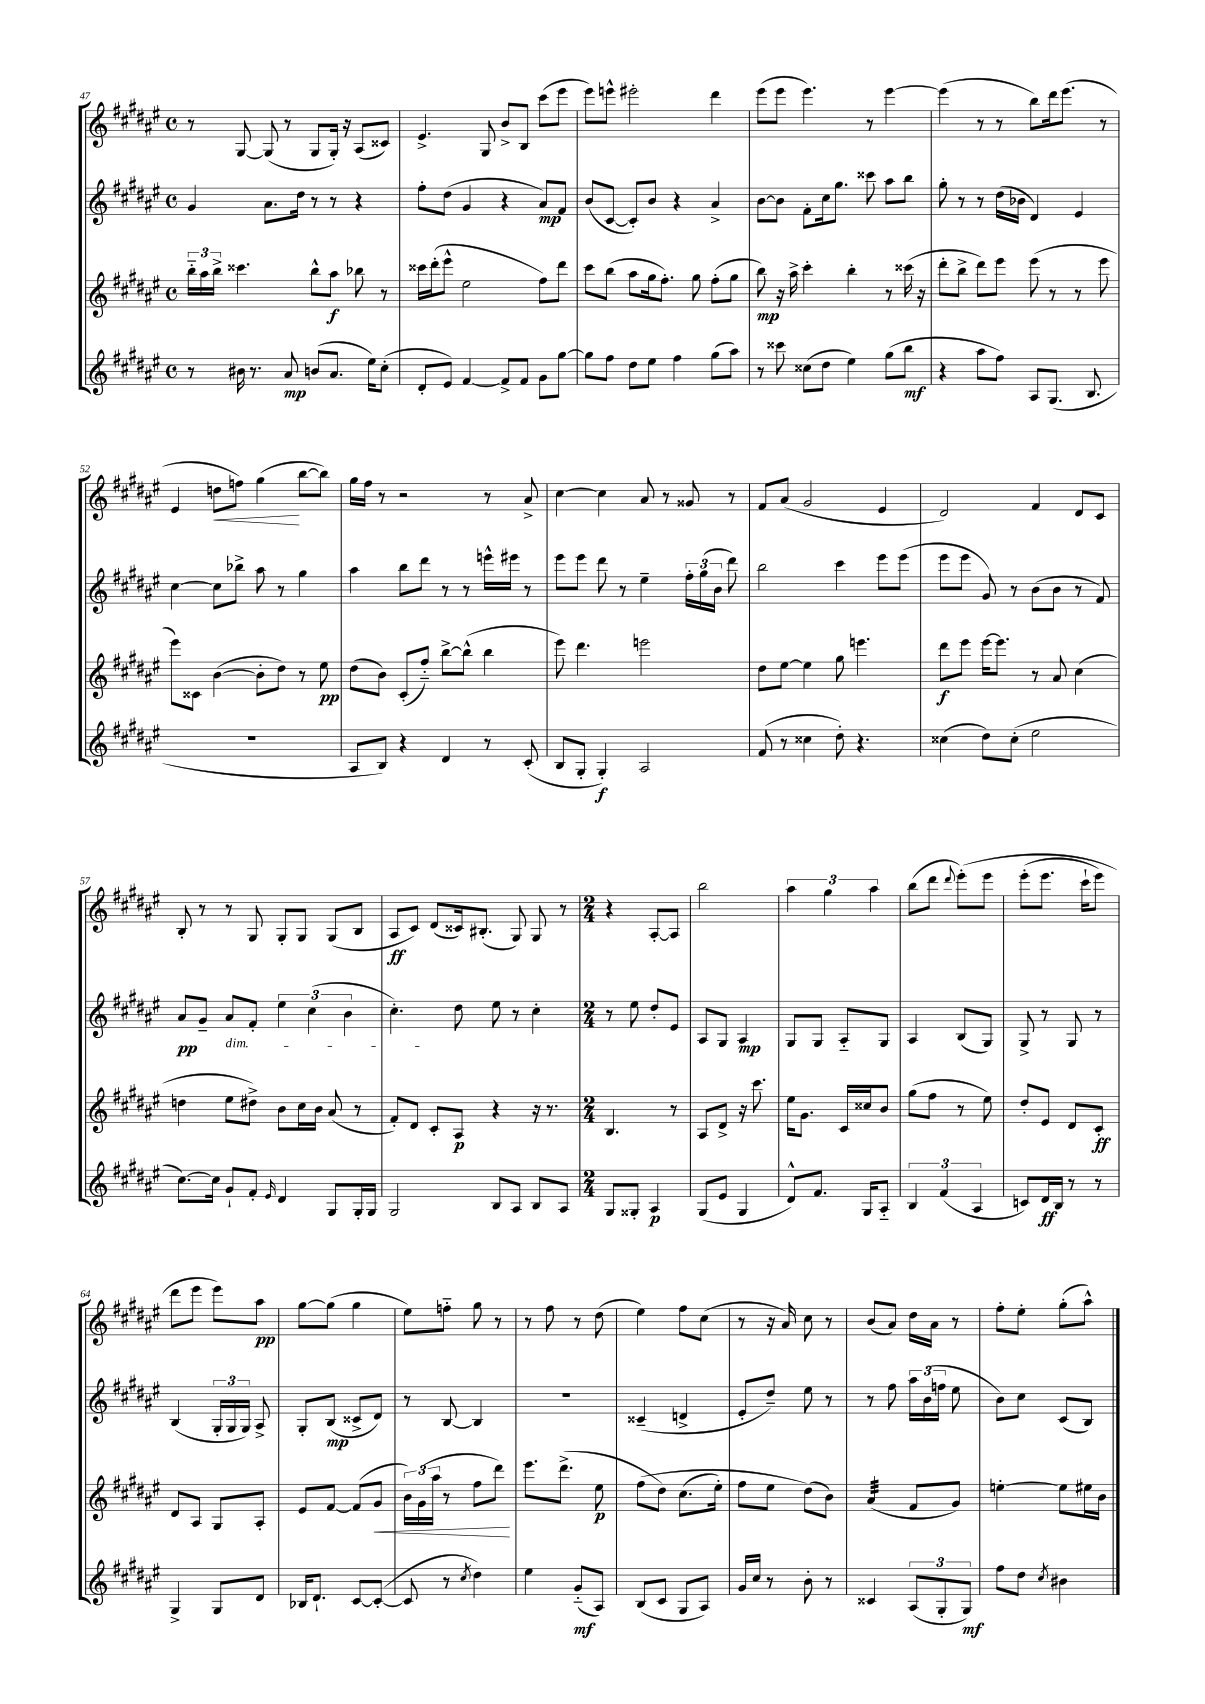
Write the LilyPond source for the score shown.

<<
\new StaffGroup <<
\new Staff = "s0" {
    \clef treble \key fis \major \defaultTimeSignature \time 4/4
    \autoBeamOff r8 gis8~ gis8( r8 gis8[ gis16]-.) r16 ais8[( cisis'8]) |
    eis'4.-> gis8 b'8[-> b8] cis'''8[( eis'''8] |
    eis'''8[) e'''8]-^ eis'''2-. dis'''4 |
    eis'''8[( eis'''8] eis'''4.) r8 eis'''4~ |
    eis'''4( r8 r8 b''8[) dis'''16 eis'''8.]( r8 |
    eis'4 d''8[\< f''8]) gis''4\!( b''8[~ b''8]) |
    gis''16[ fis''16] r8 r2 r8 ais'8-> |
    cis''4~ cis''4 ais'8 r8 gisis'8 r8 |
    fis'8[ ais'8]( gis'2 eis'4 |
    dis'2) fis'4 dis'8[ cis'8] |
    b8-. r8 r8 gis8 gis8[-. gis8] gis8[( b8] |
    ais8[\ff cis'8]) dis'8[( cisis'16) bis8.]-.( gis8) gis8 r8 |
    \numericTimeSignature \time 2/4 r4 ais8[~-. ais8] |
    b''2 |
    \tuplet 3/2 { ais''4 gis''4 ais''4 } |
    b''8[( dis'''8] \appoggiatura { dis'''8 } eis'''8[-.)\( eis'''8] |
    eis'''8[-.( eis'''8.] cis'''16[-! eis'''8]) |
    dis'''8[ eis'''8] eis'''8[\) ais''8]\pp |
    gis''8[~ gis''8]( gis''4 |
    eis''8[) f''8]-_ gis''8 r8 |
    r8 fis''8 r8 dis''8( |
    eis''4) fis''8[ cis''8]( |
    r8 r16 ais'16) cis''8 r8 |
    b'8[( ais'8]) dis''16[ ais'16] r8 |
    fis''8[-. eis''8]-. gis''8[-.( ais''8]-^) \bar "|." |
}
\new Staff = "s1" {
    \clef treble \key fis \major \defaultTimeSignature \time 4/4
    \autoBeamOff gis'4 ais'8.[ dis''16] r8 r8 r4 |
    fis''8[-. dis''8]( gis'4 r4 ais'8[\mp) fis'8] |
    b'8[( cis'8]~ cis'8[-.) b'8] r4 ais'4-> |
    b'8[~ b'8] fis'8[-. cis''16 gis''8.] cisis'''8 ais''8[ b''8] |
    gis''8-. r8 r8 dis''16[( bes'16] dis'4) eis'4 |
    cis''4~ cis''8[ bes''8]-> ais''8 r8 gis''4 |
    ais''4 b''8[ dis'''8] r8 r8 e'''16[-^ eis'''16] r8 |
    eis'''8[ eis'''8] dis'''8 r8 eis''4-- \tuplet 3/2 { fis''16[-. gis''16( b'16] } dis'''8) |
    b''2 cis'''4 eis'''8[ eis'''8]( |
    eis'''8[ eis'''8] gis'8) r8 b'8[( b'8] r8 fis'8) |
    ais'8[\pp gis'8]-- ais'8[\dim fis'8]-. \tuplet 3/2 { eis''4 cis''4( b'4 } |
    cis''4.-.\!) dis''8 eis''8 r8 cis''4-. |
    \numericTimeSignature \time 2/4 r8 eis''8 dis''8[-. eis'8] |
    ais8[ gis8] ais4\mp |
    gis8[ gis8] ais8[-_ gis8] |
    ais4 b8[( gis8]) |
    gis8-> r8 gis8 r8 |
    b4( \tuplet 3/2 { gis16[-. gis16 gis16]) } ais8-> |
    gis8[-. b8]\mp( cisis'8[-> dis'8]) |
    r8 b8~ b4 |
    R2 |
    cisis'4--( d'4-> |
    eis'8[-. dis''8]--) eis''8 r8 |
    r8 fis''8 \tuplet 3/2 { ais''16[ b'16( f''16] } eis''8 |
    b'8[) cis''8] cis'8[( b8]) \bar "|." |
}
\new Staff = "s2" {
    \clef treble \key fis \major \defaultTimeSignature \time 4/4
    \autoBeamOff \tuplet 3/2 { b''16[-_ ais''16 b''16]-> } cisis'''4. b''8[-^ ais''8]\f bes''8 r8 |
    cisis'''16[ dis'''16-.( eis'''8]-^ eis''2 fis''8[) dis'''8] |
    cis'''8[ b''8]( ais''8[ gis''16 fis''8.]-.) gis''8 fis''8[-.( gis''8] |
    b''8\mp) r16 ais''16-> cis'''4-. b''4-. r8 cisis'''16( r16 |
    dis'''8[-. b''8]-> dis'''8[) eis'''8] eis'''8( r8 r8 eis'''8 |
    eis'''8[) cisis'8] b'4~( b'8[-. dis''8]) r8 eis''8\pp |
    dis''8[( b'8]) cis'8[-.( fis''8]-_) b''8[~-> b''8]-^( b''4 |
    eis'''8) dis'''4. e'''2 |
    dis''8[ eis''8]~ eis''4 gis''8 e'''4. |
    dis'''8[\f eis'''8] eis'''16[~ eis'''8.] r8 ais'8 cis''4( |
    d''4 eis''8[ dis''8]->) b'8[ cis''16 b'16] ais'8( r8 |
    fis'8[-.) dis'8] cis'8[-. ais8]\p r4 r16 r8. |
    \numericTimeSignature \time 2/4 b4. r8 |
    ais8[ dis'8]-> r16 cis'''8. |
    eis''16[ gis'8.] cis'16[ cisis''16 b'8] |
    gis''8[( fis''8] r8 eis''8) |
    dis''8[-. eis'8] dis'8[ cis'8]-.\ff |
    dis'8[ ais8] gis8[ ais8]-. |
    eis'8[ fis'8]~ fis'8[( gis'8]\< |
    \tuplet 3/2 { b'16[) gis'16( ais''16] } r8 fis''8[ dis'''8]\!) |
    eis'''8.[ dis'''8.]->( eis''8\p |
    fis''8[\( dis''8]) cis''8.[( eis''16]-.) |
    fis''8[ eis''8] dis''8[(\) b'8]) |
    ais'4:32( fis'8[ gis'8]) |
    e''4~-. e''8[ eis''16 b'16] \bar "|." |
}
\new Staff = "s3" {
    \clef treble \key fis \major \defaultTimeSignature \time 4/4
    \autoBeamOff r8 bis'16 r8. ais'8\mp b'8[( ais'8.] eis''16[) cis''8]-.( |
    dis'8[-. eis'8]) fis'4~ fis'8[-> fis'8] gis'8[ gis''8]~ |
    gis''8[ fis''8] dis''8[ eis''8] fis''4 gis''8[( ais''8]) |
    r8 cisis'''8 cisis''8[( dis''8] eis''4) gis''8[( b''8]\mf |
    r4 ais''8[ fis''8]) ais8[ gis8.]( b8. |
    R1 |
    ais8[ b8]) r4 dis'4 r8 cis'8-.( |
    b8[ gis8]-. gis4-.\f) ais2 |
    fis'8( r8 cisis''4 dis''8-.) r4. |
    cisis''4( dis''8[) cisis''8]-.( eis''2 |
    cis''8.[~) cis''16] gis'8[-! fis'8]-. \grace { eis'16 } dis'4 gis8[ gis16-. gis16] |
    gis2 b8[ ais8] b8[ ais8] |
    \numericTimeSignature \time 2/4 gis8[ gisis8]-. ais4\p |
    gis8[( eis'8] gis4 |
    dis'8[-^) fis'8.] gis16[ ais8]-_ |
    \tuplet 3/2 { b4 fis'4( ais4 } |
    c'8[) dis'16\ff b16] r8 r8 |
    gis4-> gis8[ dis'8] |
    bes16[ dis'8.]-! cis'8[~ cis'8]~-.( |
    cis'8 r8 \acciaccatura { cis''8 } dis''4) |
    eis''4 gis'8[-_\mf( ais8]) |
    b8[( cis'8] gis8[ ais8]) |
    gis'16[ cis''16] r8 b'8-. r8 |
    cisis'4 \tuplet 3/2 { ais8[( gis8-. gis8]\mf) } |
    fis''8[ dis''8] \acciaccatura { cis''8 } bis'4 \bar "|." |
}
>>
>>
\layout { \context { \Score currentBarNumber = #47 } }
